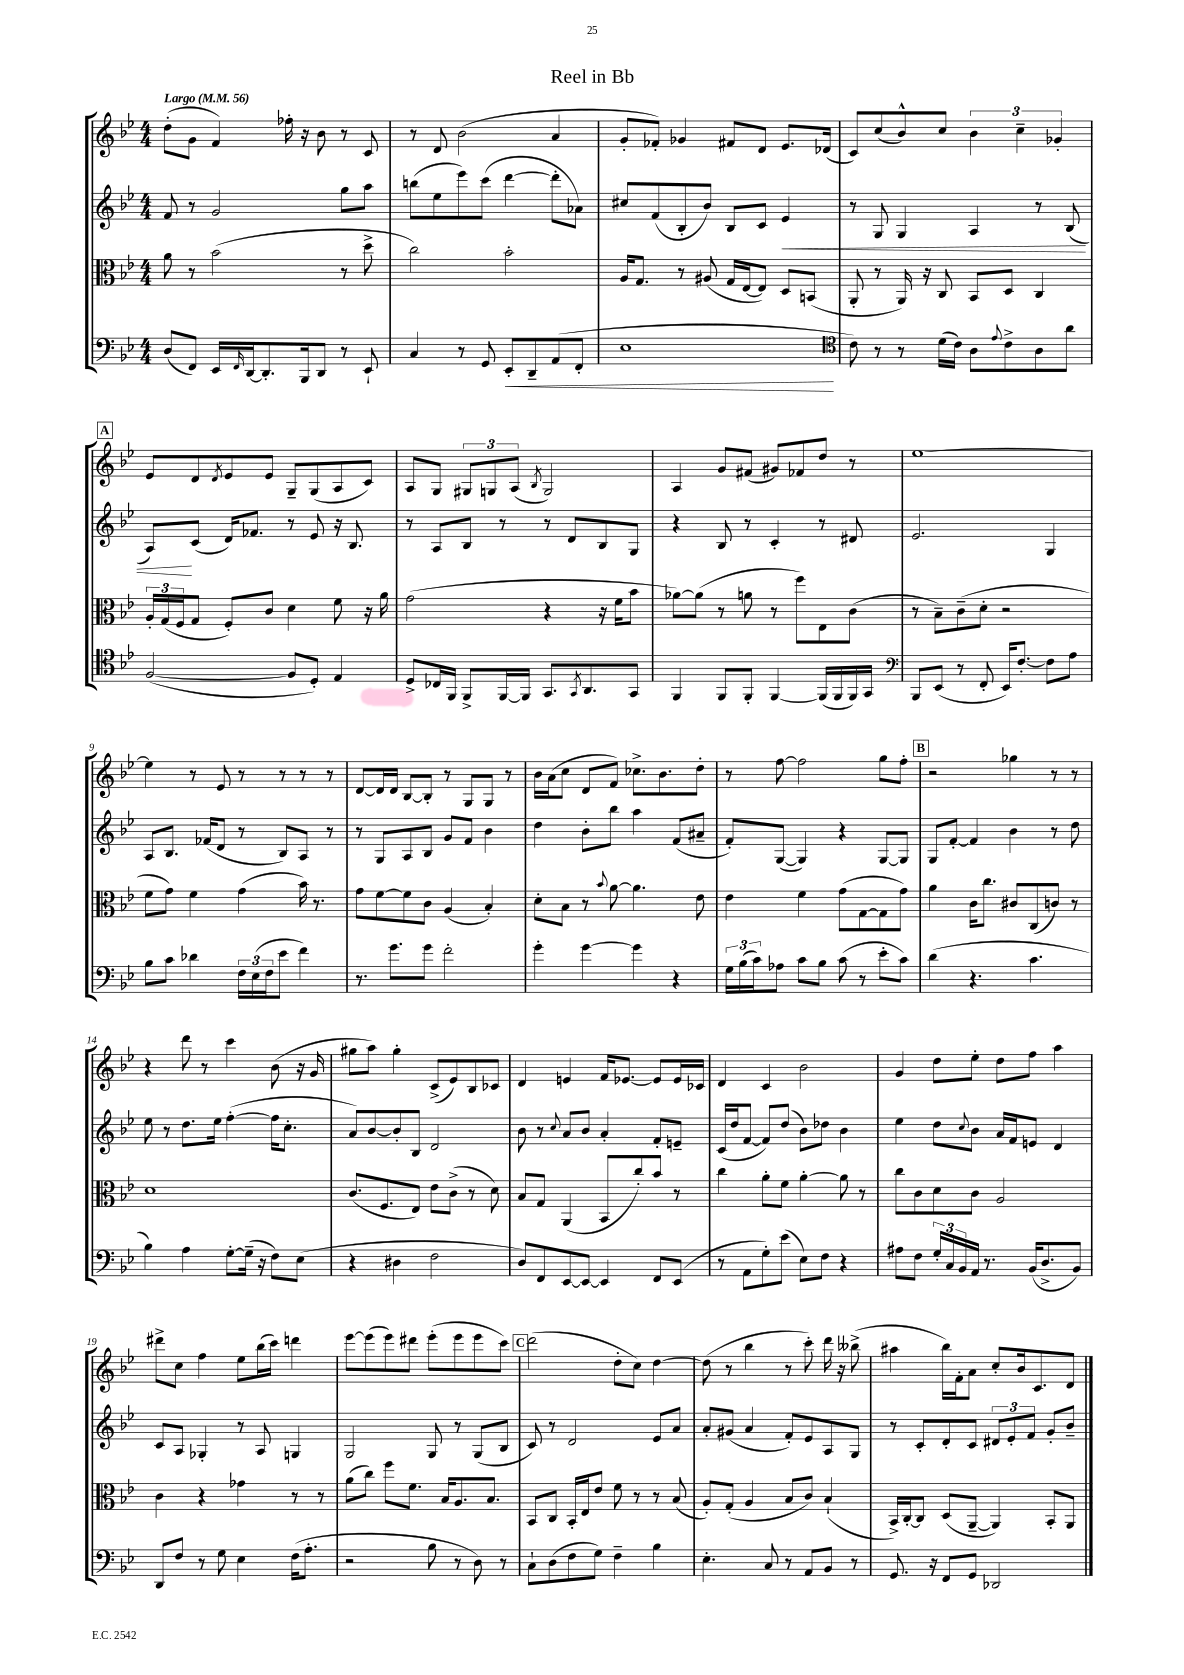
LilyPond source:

\header { title = "Reel in Bb" }
<<
\new StaffGroup <<
\new Staff = "s0" {
    \clef treble \key bes \major \numericTimeSignature \time 4/4 \tempo "Largo" 4 = 56
    d''8-.( g'8 f'4) fes''16-. r16 bes'8 r8 c'8 |
    r8 d'8 bes'2( a'4 |
    g'8-. fes'8-.) ges'4 fis'8 d'8 ees'8. des'16( |
    c'8) c''8( bes'8-^) c''8 \tuplet 3/2 { bes'4 c''4-- ges'4-. } |
    \mark \markup { \box "A" } ees'8 d'8 \acciaccatura { d'8 } ees'8 ees'8 g8-- g8( a8 c'8) |
    a8 g8 \tuplet 3/2 { gis8 g8 a8( } \acciaccatura { bes8 } g2) |
    a4 g'8 fis'8( gis'8) fes'8 d''8 r8 |
    ees''1~ |
    ees''4 r8 ees'8 r8 r8 r8 r8 |
    d'8~ d'16 d'16 bes8~ bes8-. r8 g8 g8 r8 |
    bes'16 a'16( c''8 d'8 f'8) ces''8.-> bes'8. d''8-. |
    r8 f''8~ f''2 g''8 f''8-. |
    \mark \markup { \box "B" } r2 ges''4 r8 r8 |
    r4 d'''8 r8 c'''4 bes'8( r16 g'16 |
    gis''8 a''8) gis''4-. c'8->( ees'8) bes8 ces'8 |
    d'4 e'4 f'16 ees'8.~ ees'8 ees'16 ces'16 |
    d'4 c'4 bes'2 |
    g'4 d''8 ees''8-. d''8 f''8 a''4 |
    dis'''8-> c''8 f''4 ees''8 bes''16( c'''16) d'''4 |
    ees'''8~ ees'''8( ees'''8) dis'''8 ees'''8-.( ees'''8 ees'''8 c'''8) |
    \mark \markup { \box "C" } d'''2( d''8-. c''8) d''4~ |
    d''8( r8 bes''4 r8 c'''8-.) d'''16 r16 beses''8->( |
    ais''4 bes''16) f'16-. a'8 c''8-. bes'16 c'8. d'8 \bar "|." |
}
\new Staff = "s1" {
    \clef treble \key bes \major \numericTimeSignature \time 4/4
    f'8 r8 g'2 g''8 a''8 |
    b''8( ees''8 ees'''8) c'''8( d'''4~ d'''8-. aes'8) |
    cis''8 f'8( bes8-. bes'8) bes8 c'8 ees'4\< |
    r8 g8 g4 a4 r8 bes8( |
    \mark \markup { \box "A" } a8\!) c'8( d'16) fes'8. r8 ees'8 r16 bes8. |
    r8 a8 bes8 r8 r8 d'8 bes8 g8 |
    r4 bes8 r8 c'4-. r8 dis'8 |
    ees'2. g4 |
    a8 bes8. fes'16( d'8 r8 bes8) a8 r8 |
    r8 g8 a8 bes8 g'8 f'8 bes'4 |
    d''4 bes'8-. bes''8 a''4 f'8( ais'8-- |
    f'8-.) g8~( g4) r4 g8~ g8 |
    \mark \markup { \box "B" } g8 f'8~-. f'4 bes'4 r8 d''8 |
    ees''8 r8 d''8. ees''16 f''4~-.( f''16 c''8.-. |
    a'8) bes'8~ bes'8-. bes8 d'2 |
    bes'8 r8 \appoggiatura { c''8 } a'8 bes'8 a'4-. f'8-. e'8-- |
    c'16( d''16 f'8~ f'8) d''8( bes'8) des''8 bes'4 |
    ees''4 d''8 \appoggiatura { c''8 } bes'8 a'16 f'16 e'8 d'4 |
    c'8 a8 ges4-. r8 a8 g4 |
    g2 g8 r8 g8( bes8 |
    \mark \markup { \box "C" } c'8) r8 d'2 ees'8 a'8 |
    a'8-. gis'8( a'4 f'8-.) ees'8 a8 g8 |
    r8 c'8-. d'8-. c'8 \tuplet 3/2 { dis'8 ees'8-. f'8 } g'8-. bes'8-- \bar "|." |
}
\new Staff = "s2" {
    \clef alto \key bes \major \numericTimeSignature \time 4/4
    a'8 r8 bes'2( r8 d''8-> |
    c''2) bes'2-. |
    a16 g8. r8 ais8( g16 ees16~ ees8) d8 b,8( |
    a,8-. r8 a,16) r16 c8 bes,8 d8 c4 |
    \mark \markup { \box "A" } \tuplet 3/2 { a16-. g16( f16 } g8 f8-.) c'8 d'4 f'8 r16 a'16 |
    g'2( r4 r16 f'16 bes'8 |
    aes'8~) aes'8( r8 a'8 r8 f''8) ees8 c'8( |
    r8 bes8--) c'8--( d'8-. r2 |
    f'8 g'8) f'4 g'4( bes'16) r8. |
    g'8 f'8~ f'8 c'8 a4( bes4-.) |
    d'8-. bes8 r8 \appoggiatura { bes'8 } a'8~ a'4. ees'8 |
    ees'4 f'4 g'8( g8~ g8 g'8) |
    \mark \markup { \box "B" } a'4 c'16 c''8. cis'8 c8( c'8) r8 |
    d'1 |
    c'8.( f8. ees8) ees'8 c'8->( r8 d'8) |
    bes8 g8 a,4( bes,8 c''8-.) bes'8 r8 |
    c''4 a'8-. f'8 a'4~-. a'8 r8 |
    c''8 c'8 d'8 c'8 a2 |
    c'4 r4 ges'4 r8 r8 |
    a'8( c''8) f''8 f'8. bes16 a8. bes8. |
    \mark \markup { \box "C" } bes,8 c8 bes,16-. ees16 ees'8 f'8 r8 r8 bes8( |
    a8-.) g8-.( a4 bes8 c'8) bes4-!( |
    bes,16->) c16~-. c8 d8( a,8~-- a,4) bes,8-. a,8 \bar "|." |
}
\new Staff = "s3" {
    \clef bass \key bes \major \numericTimeSignature \time 4/4
    d8( f,8) ees,16 \grace { f,16 } d,16~ d,8.-. bes,,16 d,8 r8 ees,8-! |
    c4 r8 g,8 ees,8-.\< d,8-- a,8( f,8-. |
    ees1\! |
    \clef tenor c'8) r8 r8 d'16( c'16) a8 \appoggiatura { ees'8 } c'8-> a8 a'8 |
    \mark \markup { \box "A" } f2~( f8 d8-.) ees4 |
    d8-> ces16 f,16 f,8-> f,16~ f,16 g,8. \acciaccatura { g,8 } a,8. g,8 |
    f,4 f,8 f,8-. f,4~ f,16( f,16 f,16) g,16 |
    \clef bass bes,,8 ees,8( r8 f,8-. ees,16) f8.~-. f8 a8 |
    bes8 c'8 des'4 \tuplet 3/2 { f16 ees16( f16 } ees'8 f'4) |
    r8. g'8. g'8 f'2-. |
    g'4-. g'4~ g'4 r4 |
    \tuplet 3/2 { g16 bes16( c'16) } aes8 c'8 bes8 c'8( r8 ees'8-. c'8) |
    \mark \markup { \box "B" } d'4( r4. c'4. |
    bes4) a4 g8~-. g16--( r16 f8) ees8( |
    r4 dis4 f2 |
    d8) f,8 ees,8~ ees,8~ ees,4 f,8 ees,8( |
    r8 a,8 g8-.) ees'8( ees8) f8 r4 |
    ais8 f8 \tuplet 3/2 { g16-. c16 bes,16 } a,16 r8. bes,16( d8.-> bes,8) |
    d,8 f8 r8 g8 ees4 f16( a8.-. |
    r2 bes8 r8 d8) r8 |
    \mark \markup { \box "C" } c8-! d8( f8 g8) f4-- bes4 |
    ees4.-. c8 r8 a,8 bes,8 r8 |
    g,8. r16 f,8 g,8 des,2 \bar "|." |
}
>>
>>
